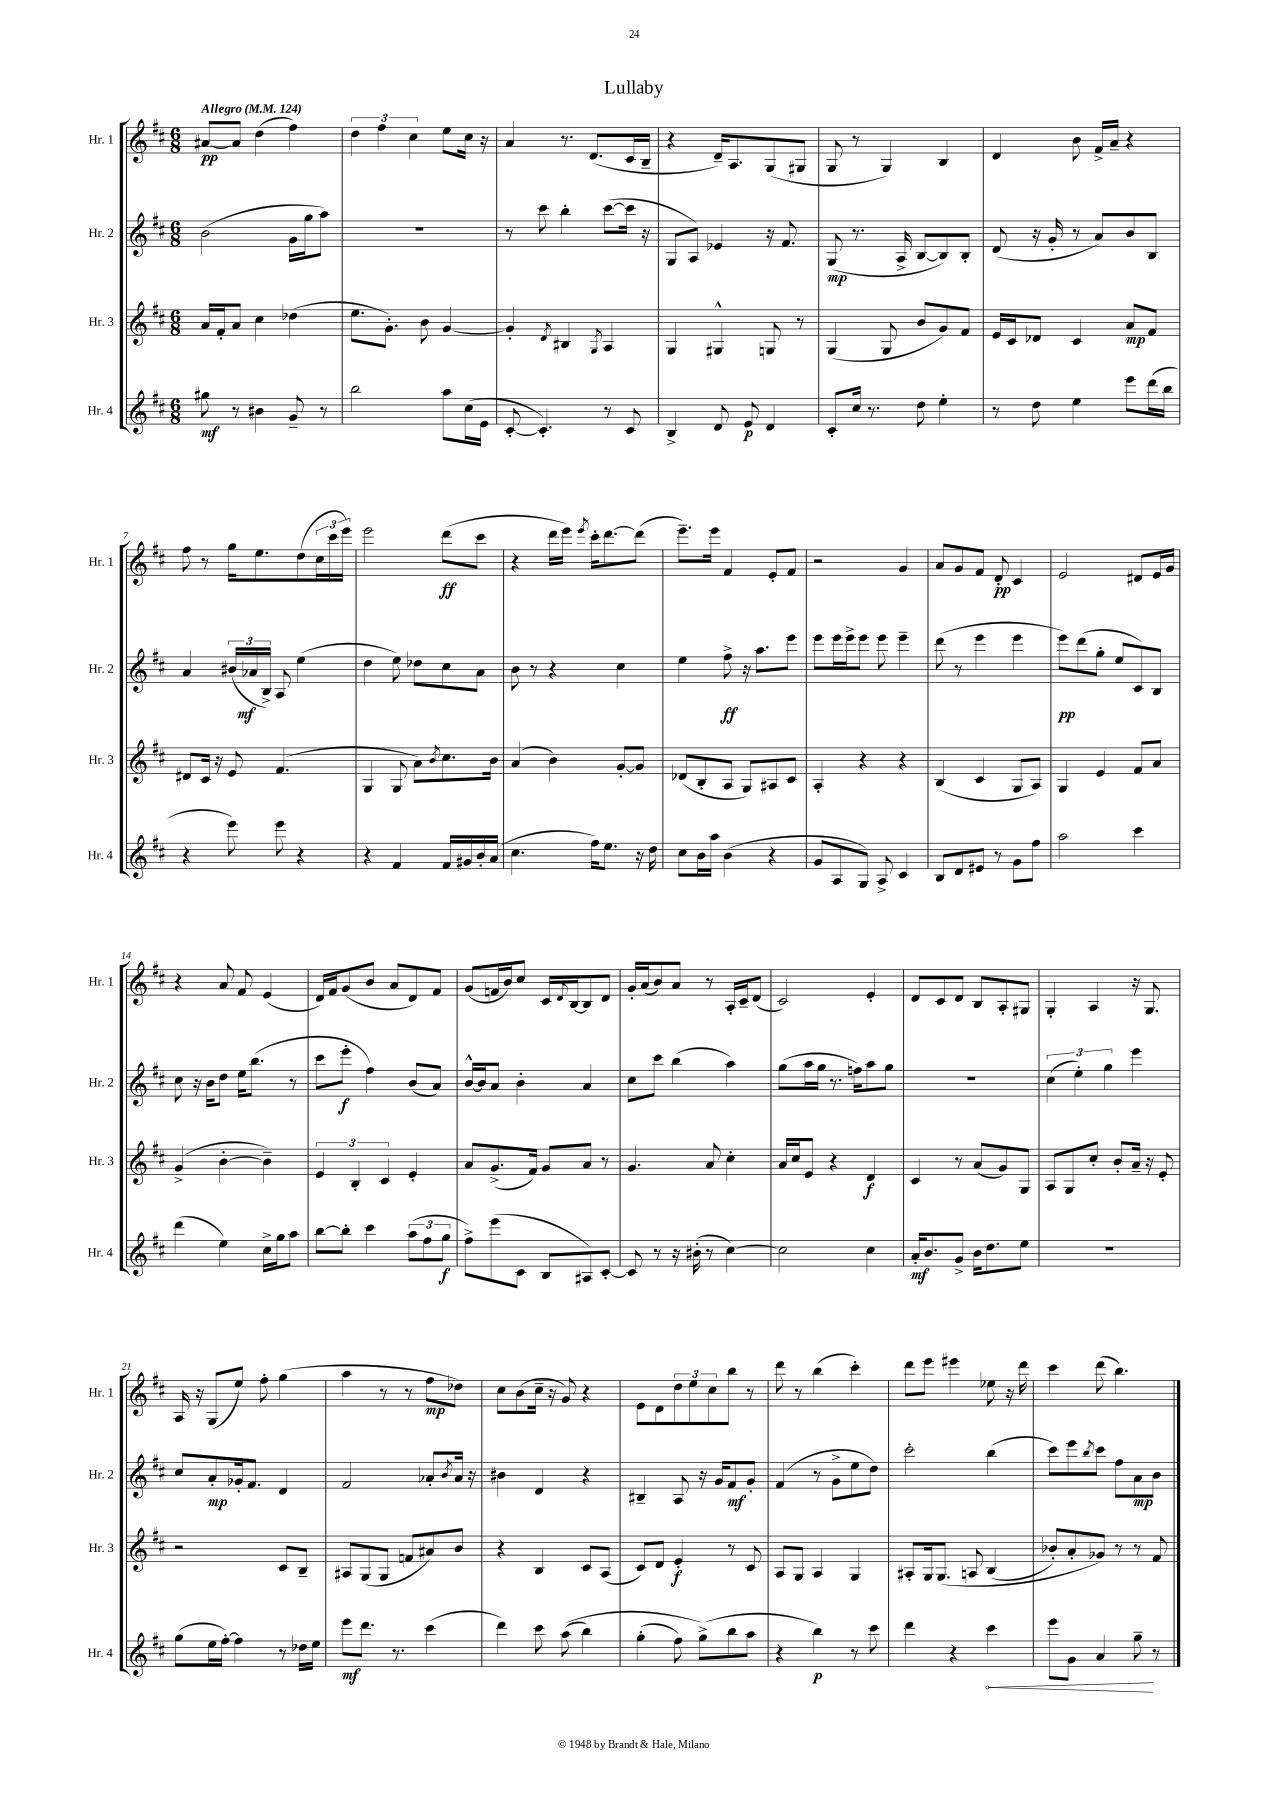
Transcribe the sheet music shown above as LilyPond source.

\header { title = "Lullaby" }
<<
\new StaffGroup <<
\new Staff = "s0" \with { instrumentName = "Hr. 1" shortInstrumentName = "Hr. 1" } {
    \clef treble \key d \major \numericTimeSignature \time 6/8 \tempo "Allegro" 4 = 124
    ais'8~\pp ais'8 d''4( fis''4) |
    \tuplet 3/2 { d''4 fis''4 cis''4 } e''8 cis''16 r16 |
    a'4 r8. d'8.( cis'16 b16-- |
    r4 d'16--) a8. g8( gis8 |
    g8 r8 g4) b4 |
    d'4 b'8 fis'16-> a'16-- r4 |
    fis''8 r8 g''16 e''8. d''8( \tuplet 3/2 { cis''16 cis'''16 e'''16) } |
    e'''2 d'''8\ff( cis'''8 |
    r4 d'''16 e'''16) \acciaccatura { e'''8 } cis'''16-. d'''8.~ d'''8( |
    e'''8.--) e'''16 fis'4 e'8-. fis'8 |
    r2 g'4 |
    a'8 g'8 fis'8 d'8-.\pp cis'4 |
    e'2 dis'8 e'16 g'16 |
    r4 a'8 fis'8 e'4( |
    d'16) fis'16 g'8( b'8 a'8 d'8) fis'8 |
    g'8( f'16 b'16) cis''8 cis'16 \appoggiatura { d'8 } b16~ b8 d'8 |
    g'16-. a'16( b'8) a'8 r8 a16-. cis'16-- d'8( |
    cis'2) e'4-. |
    d'8 cis'8 d'8 b8 a8-. gis8 |
    g4-. a4 r16 g8. |
    a16 r16 g8( e''8) fis''8-. g''4( |
    a''4 r8 r8 fis''8\mp des''8) |
    cis''8 b'8( cis''16-- r16 g'8) r4 |
    e'8 d'8 \tuplet 3/2 { d''8 e''8 cis''8 } b''8 r8 |
    d'''8 r8 b''4( cis'''4-.) |
    d'''8 e'''8 eis'''4 ees''8 r16 d'''16 |
    cis'''4 d'''8( b''4.) \bar "|." |
}
\new Staff = "s1" \with { instrumentName = "Hr. 2" shortInstrumentName = "Hr. 2" } {
    \clef treble \key d \major \numericTimeSignature \time 6/8
    b'2( g'16 g''16 a''8) |
    R2. |
    r8 cis'''8 b''4-. cis'''8~( cis'''16 r16 |
    g8 a8) ees'4 r16 fis'8. |
    g8\mp( r8. a16-> b8~ b8) b8-. |
    d'8( r16 g'16-. r8 a'8) b'8 b8 |
    a'4 \tuplet 3/2 { bis'16( aes'16\mf b16->) } a8 e''4( |
    d''4 e''8) des''8 cis''8 a'8 |
    b'8 r8 r4 cis''4 |
    e''4 fis''8->\ff r16 a''8. e'''8 |
    e'''8 e'''16 e'''16-> e'''8 e'''8 e'''4-- |
    d'''8( r8 e'''4 e'''4 |
    e'''8\pp) d'''8( g''8-. e''8 cis'8) b8 |
    cis''8 r16 b'16 d''8 e''16 b''8.( r8 |
    cis'''8 e'''8-.\f fis''4) b'8( a'8) |
    b'16~-^ b'16 a'8 b'4-. a'4 |
    cis''8 cis'''8 b''4( a''4) |
    g''8( a''16 g''16 r8. f''16) a''8 g''8 |
    R2. |
    \tuplet 3/2 { cis''4( e''4-.) g''4 } e'''4 |
    cis''8 a'8-.\mp ges'16-. fis'8. d'4 |
    fis'2 aes'8-. \acciaccatura { b'8 } aes'16 r16 |
    bis'4 d'4 r4 |
    bis4-- a8 r16 g'16 fis'8\mf g'8-. |
    fis'4( r8 g'8-> e''8 d''8) |
    cis'''2-. b''4( |
    cis'''8) e'''8 \acciaccatura { b''8 } cis'''8 fis''8 a'8\mp b'8 \bar "|." |
}
\new Staff = "s2" \with { instrumentName = "Hr. 3" shortInstrumentName = "Hr. 3" } {
    \clef treble \key d \major \numericTimeSignature \time 6/8
    a'16 fis'16-. a'8 cis''4 des''4( |
    e''8. g'8.-.) b'8 g'4~ |
    g'4-. \acciaccatura { d'8 } bis4 \acciaccatura { g8 } a4 |
    g4 gis4-^ g8 r8 |
    g4( g8 b'8 g'8) fis'8 |
    e'16 cis'16 des'8 cis'4 a'8\mp fis'8 |
    dis'8 cis'16 r16 e'8 fis'4.( |
    g4 g8 a'8) \acciaccatura { b'8 } cis''8. b'16 |
    a'4( b'4) g'8~-. g'8 |
    des'8( b8-. a8 g8) ais8 cis'8 |
    a4-. r4 r4 |
    b4( cis'4 g8 a8) |
    g4 e'4 fis'8 a'8 |
    g'4->( b'4~-. b'4--) |
    \tuplet 3/2 { e'4 b4-. cis'4 } e'4-. |
    a'8 g'8.->( fis'16) g'8 a'8 r8 |
    g'4. a'8 cis''4-. |
    a'16 cis''16 e'8 r4 d'4\f |
    cis'4 r8 a'8( g'8) g8 |
    a8 g8 cis''8-. b'8-. a'16-- r16 e'8-. |
    r2 cis'8 b8-- |
    ais8 g8( g8 f'8 ais'8) b'8 |
    r4 b4 cis'8 a8( |
    cis'8) d'8 e'4-.\f r8 cis'8 |
    a8 g8 a4 g4 |
    ais8-. g16 g8.\( a8 b4( |
    bes'8-.) a'8-. ges'8\) r8 r8 fis'8 \bar "|." |
}
\new Staff = "s3" \with { instrumentName = "Hr. 4" shortInstrumentName = "Hr. 4" } {
    \clef treble \key d \major \numericTimeSignature \time 6/8
    gis''8\mf r8 bis'4 g'8-- r8 |
    b''2 a''8 cis''16( e'16 |
    cis'8~-. cis'4.-.) r8 cis'8 |
    b4-> d'8 e'8\p d'4 |
    cis'8-. cis''16 r8. d''8 e''4-. |
    r8 d''8 e''4 e'''8 d'''16( b''16 |
    r4 e'''8) e'''8 r4 |
    r4 fis'4 fis'16 gis'16 b'16-. a'16( |
    cis''4. fis''16) e''8. r16 d''16 |
    cis''8 b'16 a''16 b'4( r4 |
    g'8 a8 g8) a8-> cis'4 |
    b8 d'8 eis'8 r8 g'8 fis''8 |
    a''2 cis'''4 |
    d'''4( e''4) cis''16-> g''16 a''8 |
    b''8~ b''8-. cis'''4 \tuplet 3/2 { a''8( fis''8 g''8\f } |
    fis''8->) e'''8( cis'8 b8 ais8) cis'8~-. |
    cis'8 r8 r16 bis'16-.( r8 cis''4~) |
    cis''2 cis''4 |
    a'16-.\mf b'8. g'8-> b'16 d''8. e''8 |
    R2. |
    g''8( e''16 fis''16~-.) fis''4 r8 des''16 e''16 |
    e'''8\mf d'''8. r8. cis'''4( |
    d'''4) cis'''8 a''8(\( b''4) |
    g''4-.( fis''8) g''8->(\) b''8 a''8 |
    r4 b''4\p) r8 cis'''8 |
    d'''4 r4 \once \override Hairpin.circled-tip = ##t cis'''4\< |
    e'''8 g'8 a'4 g''8--\! r8 \bar "|." |
}
>>
>>
